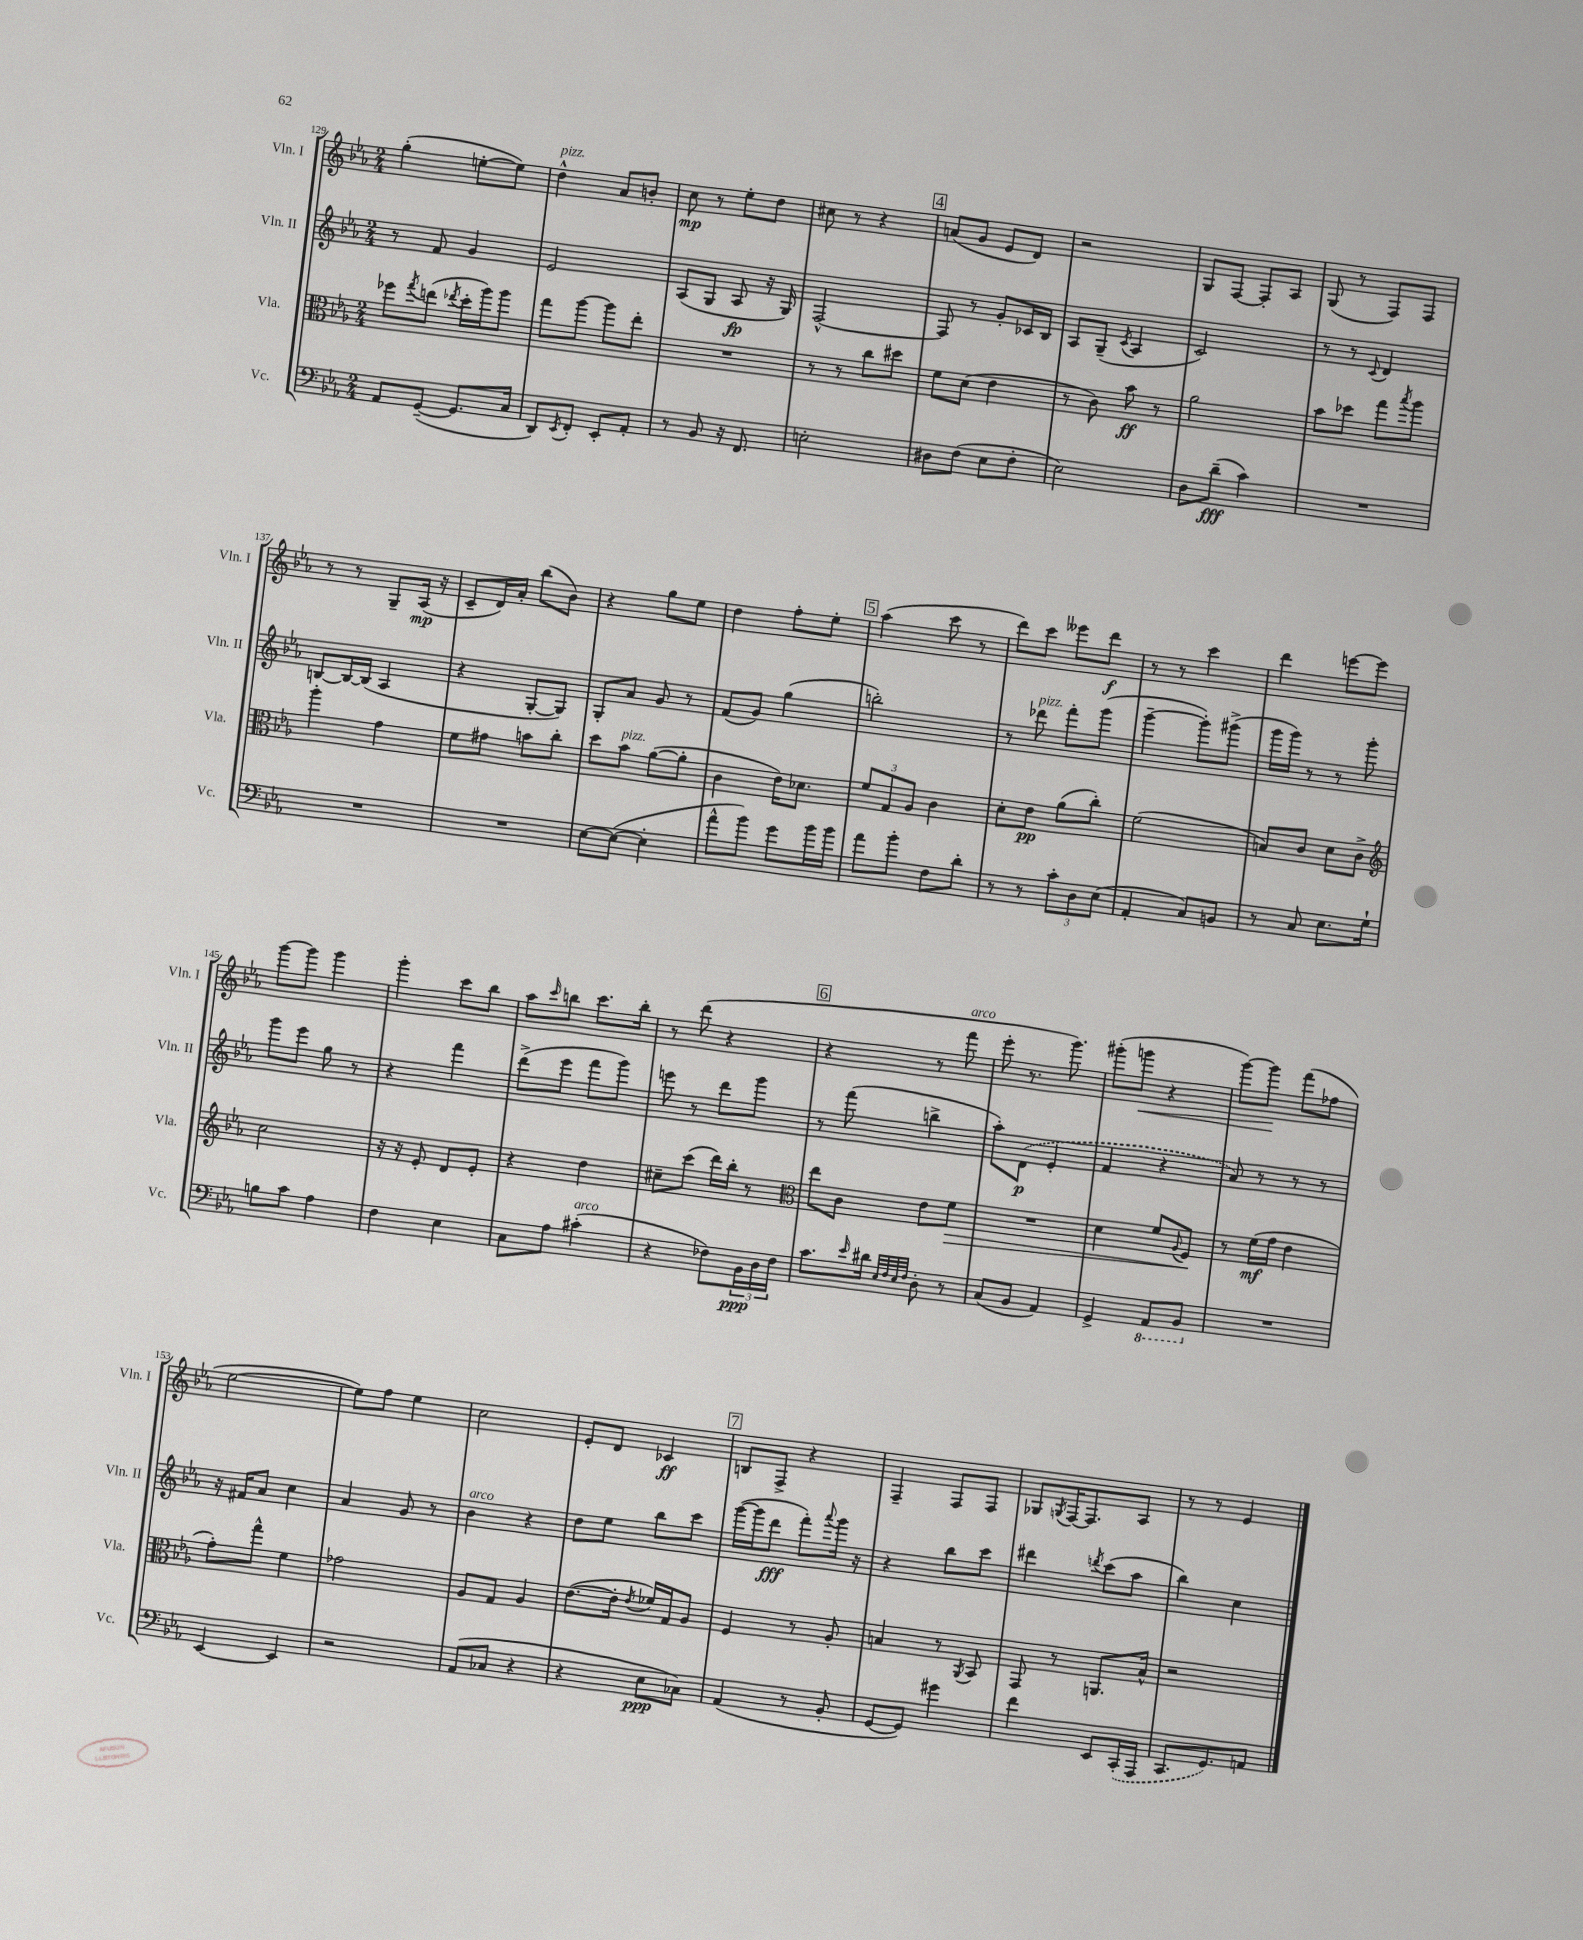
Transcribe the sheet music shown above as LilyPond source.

<<
\new StaffGroup <<
\new Staff = "s0" \with { instrumentName = "Vln. I" shortInstrumentName = "Vln. I" } {
    \clef treble \key ees \major \numericTimeSignature \time 2/4
    g''4-.( e''8~-. e''8) |
    d''4-^^\markup { \italic "pizz." } aes'8 b'8-. |
    c''8\mp r8 ees''8-. d''8 |
    cis''8 r8 r4 |
    \mark \markup { \box "4" } a'8( g'8 ees'8 d'8) |
    r2 |
    g8 f8~ f8-. aes8 |
    g8( r8 f8) f8 |
    r8 r8 g8-- aes16\mp( r16 |
    c'8-- d'16) aes'16-. bes''8( bes'8) |
    r4 g''8 ees''8 |
    d''4 f''8-. ees''8-. |
    \mark \markup { \box "5" } aes''4( c'''8 r8 |
    d'''8) c'''8 eeses'''8 d'''8\f |
    r8 r8 c'''4 |
    d'''4 e'''8~ e'''8 |
    g'''8~ g'''8 g'''4 |
    g'''4-. c'''8 bes''8 |
    aes''8 \grace { c'''16 } b''8 c'''8. b''16-. |
    r8 d'''8( r4 |
    \mark \markup { \box "6" } r4 r8 f'''8^\markup { \italic "arco" } |
    ees'''8-. r8. g'''8.) |
    gis'''8-.( g'''8\< r4 |
    g'''8~) g'''8\! f'''8( fes''8 |
    ees''2~ |
    ees''8) f''8 ees''4 |
    c''2 |
    ees'8-. d'8 ces'4\ff |
    \mark \markup { \box "7" } b8 f8-> r4 |
    f4-- f8 f8 |
    ges8 \acciaccatura { g8 } f16~ f8. aes8 |
    r8 r8 ees'4 \bar "|." |
}
\new Staff = "s1" \with { instrumentName = "Vln. II" shortInstrumentName = "Vln. II" } {
    \clef treble \key ees \major \numericTimeSignature \time 2/4
    r8 f'8 g'4 |
    ees'2 |
    aes8( g8 aes8\fp r16 g16) |
    f2~-^ |
    \mark \markup { \box "4" } f8 r8 g'8-. ces'16 bes16 |
    aes8 g8--( \acciaccatura { c'8 } aes4 |
    c'2) |
    r8 r8 \appoggiatura { c'8 } d'4 |
    b8~ b16~ b16( aes4 |
    r4 g8~-. g8) |
    g8-. aes'8 g'8 r8 |
    f'8( g'8) g''4( |
    \mark \markup { \box "5" } b''2-.) |
    r8 des'''8^\markup { \italic "pizz." } f'''8-. g'''8( |
    g'''4~-- g'''8-.) gis'''8->( |
    g'''16 g'''16) r8 r8 g'''8-. |
    g'''8 ees'''8 g''8 r8 |
    r4 f'''4 |
    d'''8->( ees'''8 f'''8 g'''8) |
    e'''8 r8 d'''8 g'''8 |
    \mark \markup { \box "6" } r8 f'''8( b''4-> |
    aes''8-.) \once \slurDashed d'8\p( ees'4-. |
    f'4 r4 |
    aes'8) r8 r8 r8 |
    r16 fis'16 aes'8 c''4 |
    aes'4 g'8 r8 |
    bes'4^\markup { \italic "arco" } r4 |
    d''8 ees''8 bes''8 c'''8 |
    \mark \markup { \box "7" } g'''16~( g'''16 d'''8\fff f'''8-.) \appoggiatura { aes'''8 } g'''16 r16 |
    r4 bes''8 c'''8 |
    dis'''4 \acciaccatura { d'''8 } c'''8( aes''8 |
    bes''4) c''4 \bar "|." |
}
\new Staff = "s2" \with { instrumentName = "Vla." shortInstrumentName = "Vla." } {
    \clef alto \key ees \major \numericTimeSignature \time 2/4
    fes''8 \acciaccatura { g''8 } e''8( \acciaccatura { ees''8 } d''16-. aes''16) aes''8 |
    g''8 aes''8~ aes''8 ees''8-. |
    R2 |
    r8 r8 c''8 dis''8 |
    \mark \markup { \box "4" } f'8 d'8( ees'4 |
    r8 c'8) bes'8\ff r8 |
    aes'2 |
    bes'8 des''8 g''8 \acciaccatura { bes''8 } aes''8 |
    aes''4-. g'4 |
    f'8 gis'8 b'8 c''8-. |
    d''8 bes'8^\markup { \italic "pizz." } aes'8~( aes'8-. |
    c'4 ees'16) des'8. |
    \mark \markup { \box "5" } \tuplet 3/2 { f'8 g8 aes8 } c'4 |
    d'8-. ees'8\pp aes'8( c''8-.) |
    f'2( |
    b8) c'8 d'8 c'8-> |
    \clef treble c''2 |
    r16 r16 ees'8-. d'8 ees'8-. |
    r4 d''4 |
    cis''8-- c'''8( d'''16) bes''16-. r8 |
    \mark \markup { \box "6" } \clef alto ees''8 c'8 ees'8 f'8\> |
    R2 |
    d'4 f'8 \appoggiatura { aes8 } f8\! |
    r8 f'16\mf( g'16 ees'4 |
    g'8-.) g''8-^ f'4 |
    ges'2 |
    aes8 g8 aes4 |
    ees'8.~( ees'16-. \acciaccatura { ees'8 } fes'16) g16 aes8 |
    \mark \markup { \box "7" } f4 r8 aes8-. |
    b4 r8 \acciaccatura { aes,8 } bes,8 |
    g,8 r8 a,8. bes16-^ |
    r2 \bar "|." |
}
\new Staff = "s3" \with { instrumentName = "Vc." shortInstrumentName = "Vc." } {
    \clef bass \key ees \major \numericTimeSignature \time 2/4
    aes,8 g,8~--( g,8. c16 |
    d,8) \acciaccatura { ees,8 } f,8-. ees,8-. aes,8-. |
    r8 bes,8 r16 f,8. |
    e2-. |
    \mark \markup { \box "4" } dis8 f8( ees8 f8-. |
    ees2) |
    d8 d'8--\fff( c'4) |
    R2 |
    R2 |
    R2 |
    ees8~ ees8~( ees4-. |
    aes'8-^ bes'8) g'8 bes'16 bes'16 |
    \mark \markup { \box "5" } aes'8 bes'8-. f8 d'8-. |
    r8 r8 \tuplet 3/2 { c'8-. d8 ees8( } |
    aes,4-. c8) b,8 |
    r8 c8 ees8. g16-! |
    b8 c'8 aes4 |
    f4 ees4 |
    c8 aes8 cis'4-.^\markup { \italic "arco" }( |
    r4 fes8) \tuplet 3/2 { bes,16\ppp d16 fes16 } |
    \mark \markup { \box "6" } c'8. \grace { ees'16 } dis'16 \grace { ees32 f32 ees32 f32 } d8-. r8 |
    c8( bes,8 aes,4) |
    g,4-> \ottava #-1 aes,,8 bes,,8 \ottava #0 |
    R2 |
    ees,4~ ees,4 |
    r2 |
    aes,8( ces8 r4 |
    r4 ees8\ppp ces8) |
    \mark \markup { \box "7" } aes,4( r8 bes,8-. |
    g,8~ g,8) gis'4 |
    f'4 ees,8 \once \slurDashed c,16-.( aes,,16 |
    c,8. g,8.) a,8 \bar "|." |
}
>>
>>
\layout { \context { \Score currentBarNumber = #129 } }
